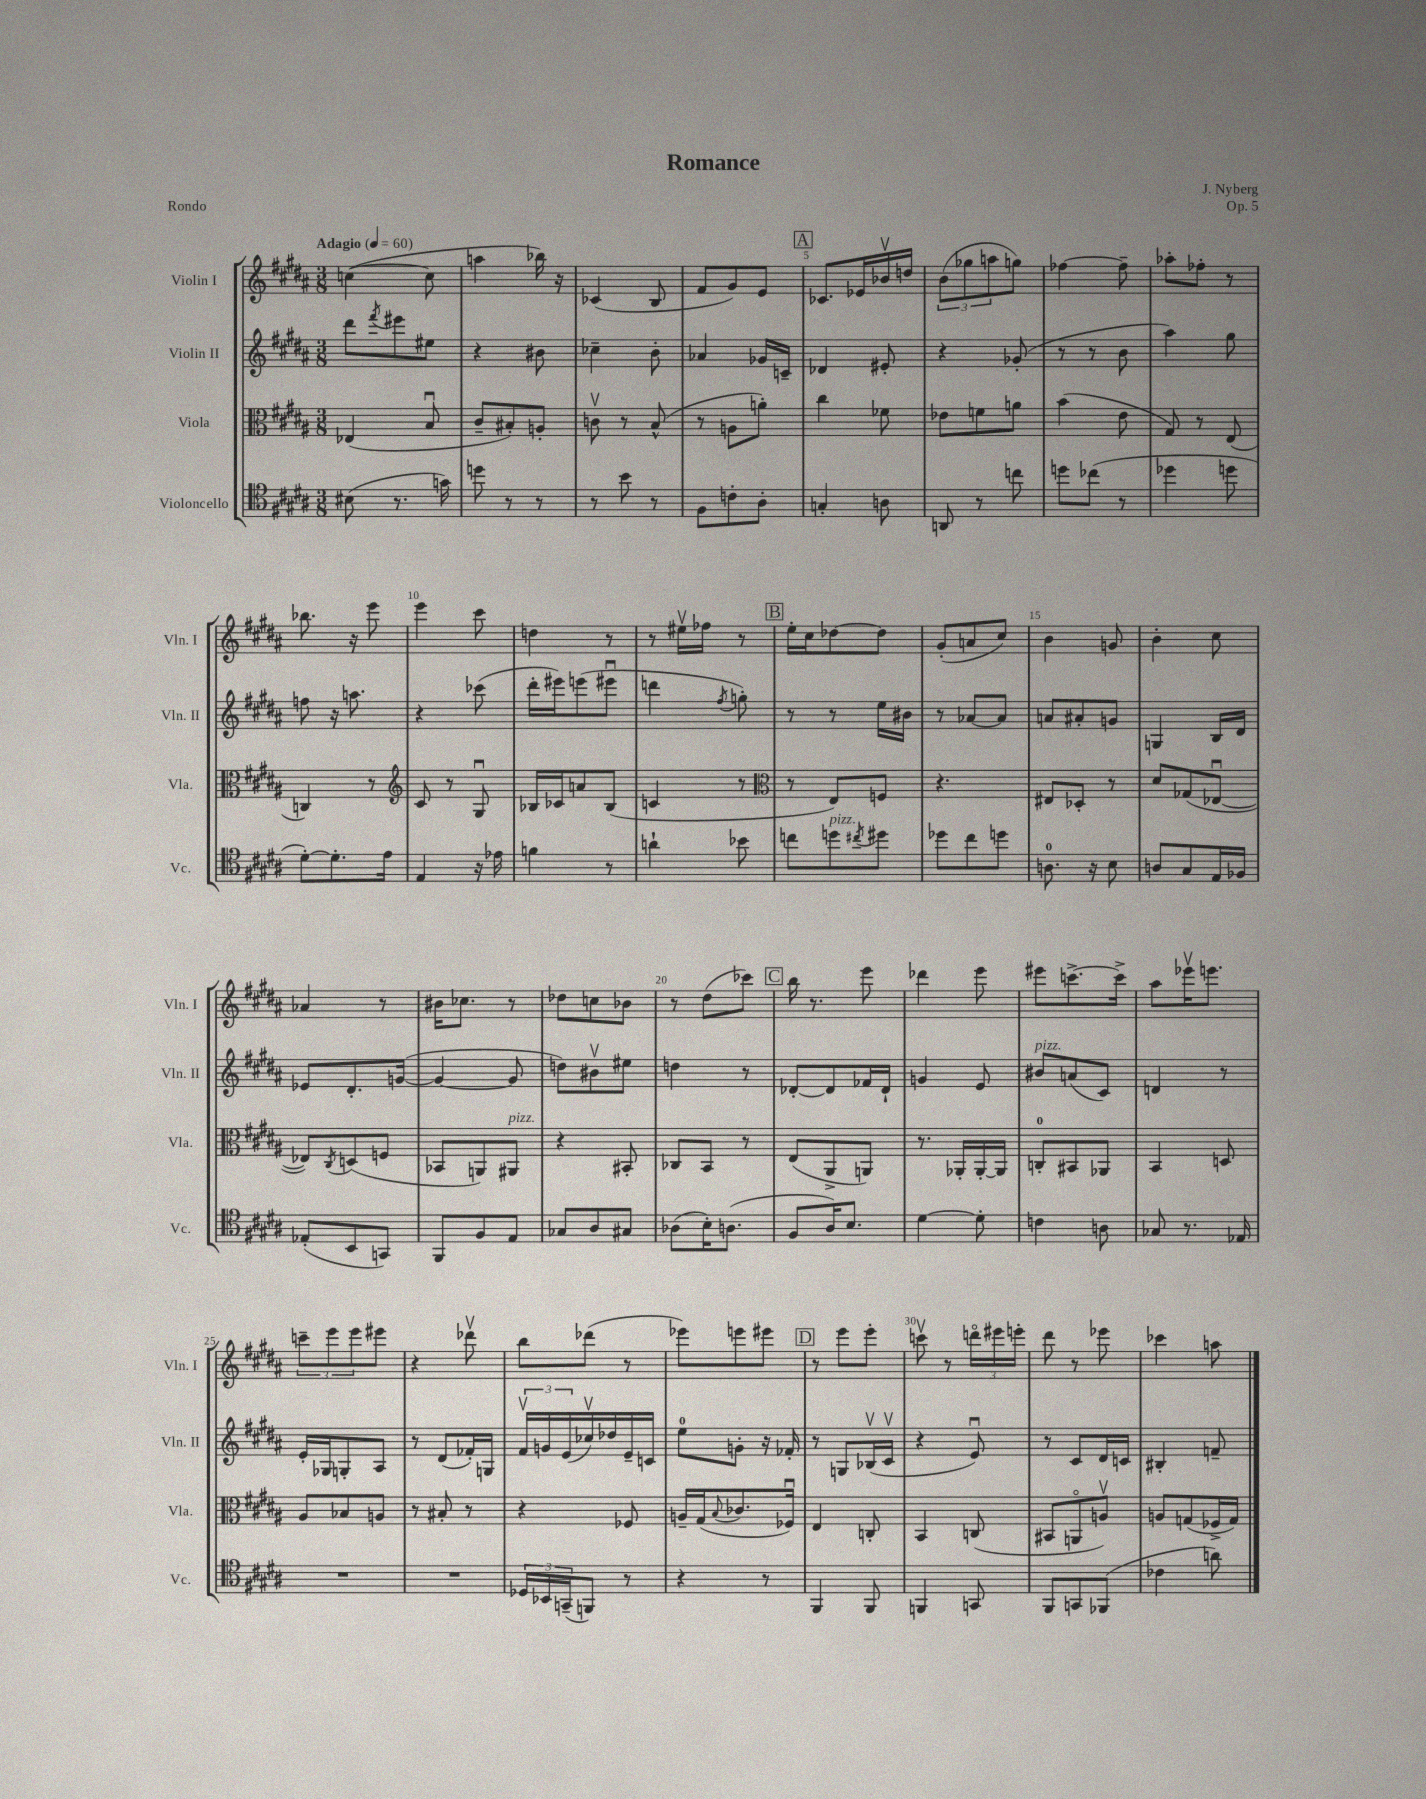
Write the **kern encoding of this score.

**kern	**kern	**kern	**kern
*part4	*part3	*part2	*part1
*staff4	*staff3	*staff2	*staff1
*I"Violoncello	*I"Viola	*I"Violin II	*I"Violin I
*I'Vc.	*I'Vla.	*I'Vln. II	*I'Vln. I
*clefC4	*clefC3	*clefG2	*clefG2
*k[f#c#g#d#a#]	*k[f#c#g#d#a#]	*k[f#c#g#d#a#]	*k[f#c#g#d#a#]
*M3/8	*M3/8	*M3/8	*M3/8
*MM60	*MM60	*MM60	*MM60
=1	=1	=1	=1
!	!	!	!LO:TX:a:B:t=Adagio
(8B#X\	(4E-X/	8ddd#\L	([4ccn\
.	.	8qfff#/	.
8.r	.	8eee#X\	.
.	8Bu/	8ee#X\J	8cc\]
16gn\)	.	.	.
=2	=2	=2	=2
8ddn\	8c#~/L	4r	4aan\
8r	8B#X'/)	.	.
8r	8An'/J	8b#X\	16bb-X\)
.	.	.	16r
=3	=3	=3	=3
8r	8cnv\	4cc-X~\	(4c-X/
8b\	8r	.	.
8r	(8B^^/	8b'\	8B/
=4	=4	=4	=4
8F#\L	8r	4a-X/	8f#/L
8cn'\	8An\L	.	8g#/)
8A#'\J	8an'\J)	16g-X/LL	8e/J
.	.	16cn~/JJ	.
!!LO:REH:place=s1:t=A
=5	=5	=5	=5
4Gn'/	4cc#\	4d-X/	8.c-X/L
.	.	.	16e-X/L
8An\	8f-X\	8e#X'/	16b-Xv/
.	.	.	16ddn/JJ
=6	=6	=6	=6
8AAn/	8e-X\L	4r	(12b\L
.	.	.	12gg-X\
8r	8fn\	.	.
.	.	.	12aan\
8ccn\	8an\J	(8g-X'/	8ggn\J)
=7	=7	=7	=7
8ddn\L	(4b\	8r	[4ff-X\
(8cc-X\J	.	8r	.
8r	8e\	8b\	8ff-~\]
=8	=8	=8	=8
4dd-X\	8G#/)	4aa#\)	8aa-X'\L
.	8r	.	8ff-X'\J
8ddn\	(8E/	8gg#\	8r
!!LO:LB:g=z
=9	=9	=9	=9
[8d#'\L)	4Cn/)	8ffn\	8.bb-X\
8.d#'\]	.	16r	.
.	.	8.aan\	16r
.	8r	.	8eee\
16e\Jk	.	.	.
=10	=10	=10	=10
*	*clefG2	*	*
4E/	8c#/	4r	4eee\
.	8r	.	.
16r	8G#u/	(8ccc-X\	8ccc#\
16e-X\	.	.	.
=11	=11	=11	=11
4fn\	16B-X/LL	16ddd#'\LL	4ddn\
.	16c-X/J	16eee#X\J)	.
.	8an/	(8eeen\	.
8r	(8B-/J	8eee#Xu\J	8r
=12	=12	=12	=12
4an`\	4cn/	4dddn\	8r
.	.	.	16ee#Xv\LL
.	.	.	16ff-X\JJ
.	.	8qff#/	.
8b-X\	8r	8ggn'\)	8r
!!LO:REH:place=s1:t=B
=13	=13	=13	=13
*	*clefC3	*	*
8ccn\L	8r	8r	16ee'\LL
.	.	.	16cc#\J
!LO:TX:a:i:t=pizz.	!	!	!
8ddn\	8E/L)	8r	[8dd-X\
8qcc#X/	.	.	.
8dd#X\J	8Fn/J	16ee\LL	8dd-\J]
.	.	16b#X\JJ	.
=14	=14	=14	=14
8dd-X\L	4.r	8r	(8g#'/L
8cc#\	.	[8a-X/L	8an/
8ddn\J	.	8a-/J]	8cc#/J)
=15	=15	=15	=15
8.An\	8E#X/L	8an/L	4b\
.	8D-X'/J	8a#X'/	.
16r	.	.	.
8B\	8r	8gn/J	8gn/
=16	=16	=16	=16
8An/L	8d#/L	4Gn/	4b'\
8G#/	(8G-X/	.	.
16E/L	[8E-Xu/J	16B/LL	8cc#\
16F-X/JJ	.	16d#/JJ	.
!!LO:LB:g=z
=17	=17	=17	=17
(8E-X'/L	8E-X/L])	8e-X/L	4a-X/
.	8qC#/	.	.
8BB/	(8Dn/	8.d#'/	.
8GGn/J)	8Fn/J	.	8r
.	.	([16gn/Jk	.
=18	=18	=18	=18
8FF#/L	8BB-X/L	4g/_	16b#X\KL
.	.	.	8.cc-X\J
8F#/	8AAn/)	.	.
!	!LO:TX:a:i:t=pizz.	!	!
8E/J	8AA#X/J	8g/]	8r
=19	=19	=19	=19
8G-X/L	4r	8ddn\L)	8dd-X\L
8A#/	.	8b#Xv\	8ccn\
8G#X/J	8BB#X'/	8ee#X\J	8b-X\J
=20	=20	=20	=20
(8A-X\L	8C-X/L	4ddn\	8r
16B'\K)	8BB/J	.	(8dd#\L
(8.An\J	.	.	.
.	8r	8r	8ccc-X\J)
!!LO:REH:place=s1:t=C
=21	=21	=21	=21
8F#/L	(8E/L	[8d-X'/L	16bb\
.	.	.	8.r
16A#/K)	8AA#^/	8d-/]	.
8.B/J	.	.	.
.	8AAn/J)	16f-X/L	8eee\
.	.	16d-`/JJ	.
=22	=22	=22	=22
[4d#\	8.r	4gn/	4ddd-X\
.	16AA-X'/LL	.	.
8d#'\]	[16AA-'/	8e/	8eee\
.	16AA-/JJ]	.	.
=23	=23	=23	=23
!	!	!LO:TX:a:i:t=pizz.	!
4cn\	8Cn'/L	8b#X/L	8eee#X\L
.	8BB#X/	(8an/	[8.cccn^\
8An\	8AA-X/J	8c#/J)	.
.	.	.	16ccc^\Jk]
=24	=24	=24	=24
8G-X/	4BB/	4dn/	8aa#\L
8.r	.	.	16eee-Xv\K
.	.	.	8.eeen\J
.	8Dn/	8r	.
16E-X/	.	.	.
!!LO:LB:g=z
=25	=25	=25	=25
4.r	8A#/L	16e'/LL	12cccn~\L
.	.	16G-X/J	.
.	.	.	12eee\
.	8B-X/	8Gn'/	.
.	.	.	12eee\
.	8An/J	8A#/J	8eee#X\J
=26	=26	=26	=26
4.r	8r	8r	4r
.	8B#X'/	(8d#/L	.
.	8r	16f-X'/L)	8ddd-Xv\
.	.	16Gn/JJ	.
=27	=27	=27	=27
24D-X/LL	4r	24f#v/LL	8bb\L
24BB-X/	.	24gn/	.
(24GGn~/J	.	(24e/	.
8FFn/J)	.	16cc-Xv/)	(8ddd-X\J
.	.	16dd-X/	.
8r	8F-X/	16e~/	8r
.	.	16cn/JJ	.
=28	=28	=28	=28
4r	16An~/LL	8ee\L	8eee-X\L)
.	(16G#/J	.	.
.	8qqB/	.	.
.	8.c-X/	8gn'\J	8eeen\
8r	.	16r	8eee#X\J
.	16F-Xu/Jk)	16f-X'/	.
!!LO:REH:place=s1:t=D
=29	=29	=29	=29
4FF#/	4E/	8r	8r
.	.	8Gn/L	8eee\L
8FF#/	8Cn'/	(16B-Xv/L	8eee'\J
.	.	16c#v/JJ	.
=30	=30	=30	=30
4FFn/	4BB/	4r	8cccnv\
.	.	.	8r
8GGn/	(8Cn/	8eu/)	24dddn\LL
.	.	.	24eee#X\
.	.	.	24eeen'\JJ
=31	=31	=31	=31
8FF#/L	8BB#X/L	8r	8ddd#\
8GGn/	8AAn/	8c#/L	8r
(8FF-X/J	8Anv/J)	16d#/L	8eee-X\
.	.	16cn/JJ	.
=32	=32	=32	=32
4c-X\	8An/L	4B#X'/	4ccc-X\
.	(8Gn/	.	.
8an\)	16F-X^/L	8fn~/	8aan\
.	16G/JJ)	.	.
==	==	==	==
*-	*-	*-	*-
